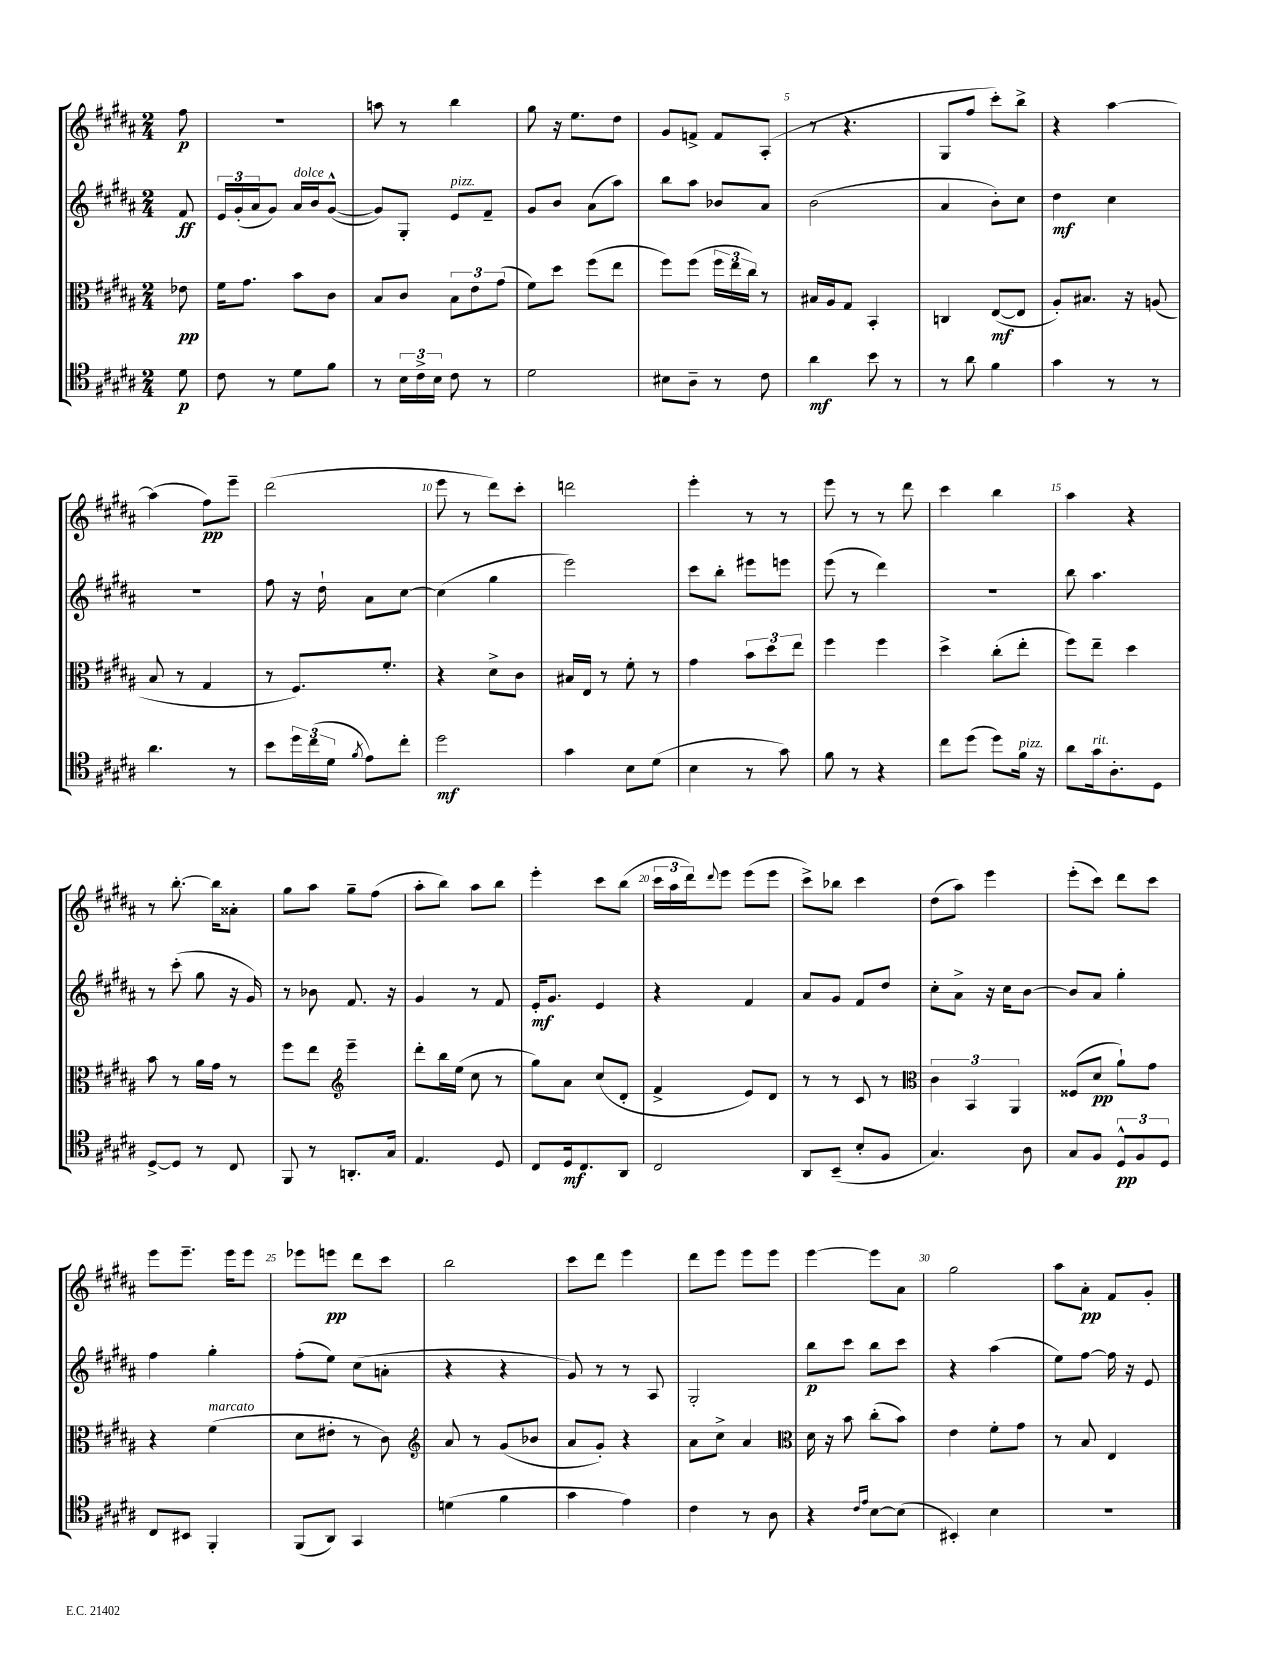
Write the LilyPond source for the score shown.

<<
\new StaffGroup <<
\new Staff = "s0" {
    \clef treble \key b \major \numericTimeSignature \time 2/4 \partial 8
    fis''8\p |
    r2 |
    a''8 r8 b''4 |
    gis''8 r16 e''8. dis''8 |
    gis'8 f'8-> f'8 ais8-.( |
    r8 r4. |
    gis8 fis''8 cis'''8-.) b''8-> |
    r4 ais''4~ |
    ais''4( fis''8\pp) e'''8-- |
    dis'''2( |
    e'''8 r8 dis'''8) cis'''8-. |
    d'''2 |
    e'''4-. r8 r8 |
    e'''8 r8 r8 dis'''8 |
    cis'''4 b''4 |
    ais''4 r4 |
    r8 b''8.~-. b''16 aisis'8-. |
    gis''8 ais''8 gis''8-- fis''8( |
    ais''8-. b''8) ais''8 b''8 |
    e'''4-. cis'''8 b''8( |
    \tuplet 3/2 { cis'''16 ais''16 dis'''16) } \appoggiatura { dis'''8 } e'''8 e'''8( e'''8 |
    cis'''8->) bes''8 cis'''4 |
    dis''8( ais''8) e'''4 |
    e'''8-.( cis'''8) dis'''8 cis'''8 |
    e'''8 e'''8.-- e'''16 e'''8 |
    ees'''8 e'''8\pp dis'''8 cis'''8 |
    b''2 |
    cis'''8 dis'''8 e'''4 |
    dis'''8 e'''8 e'''8 e'''8 |
    e'''4~ e'''8 ais'8 |
    gis''2 |
    ais''8 ais'8-.\pp fis'8 gis'8-. \bar "|." |
}
\new Staff = "s1" {
    \clef treble \key b \major \numericTimeSignature \time 2/4 \partial 8
    fis'8\ff |
    \tuplet 3/2 { e'16 gis'16-.( ais'16 } gis'8) ais'16^\markup { \italic "dolce" } b'16 gis'8~-^( |
    gis'8) gis8-. e'8^\markup { \italic "pizz." } fis'8-- |
    gis'8 b'8 ais'8( ais''8) |
    b''8 ais''8 bes'8 ais'8 |
    b'2( |
    ais'4 b'8-.) cis''8 |
    dis''4\mf cis''4 |
    R2 |
    fis''8 r16 dis''16-! ais'8 cis''8~ |
    cis''4( gis''4 |
    e'''2) |
    cis'''8 b''8-. eis'''8 e'''8 |
    e'''8( r8 dis'''4) |
    R2 |
    b''8 ais''4. |
    r8 cis'''8-.( gis''8 r16 gis'16) |
    r8 bes'8 fis'8. r16 |
    gis'4 r8 fis'8 |
    e'16-.\mf gis'8. e'4 |
    r4 fis'4 |
    ais'8 gis'8 fis'8 dis''8 |
    cis''8-. ais'8-> r16 cis''16 b'8~ |
    b'8 ais'8 gis''4-. |
    fis''4 gis''4-. |
    fis''8-.( e''8) cis''8( a'8-. |
    r4 r4 |
    gis'8) r8 r8 ais8 |
    gis2-. |
    b''8\p cis'''8 b''8 cis'''8 |
    r4 ais''4( |
    e''8) fis''8~ fis''16 r16 e'8 \bar "|." |
}
\new Staff = "s2" {
    \clef alto \key b \major \numericTimeSignature \time 2/4 \partial 8
    ees'8\pp |
    fis'16 gis'8. b'8 cis'8 |
    b8 cis'8 \tuplet 3/2 { b8 e'8 gis'8( } |
    fis'8) dis''8 fis''8( e''8 |
    fis''8) fis''8( \tuplet 3/2 { fis''16 e''16 cis''16) } r8 |
    bis16 ais16 gis8 b,4-. |
    c4 e8~\mf( e8 |
    ais8-.) bis8. r16 a8( |
    b8 r8 gis4 |
    r8 fis8.) fis'8.-. |
    r4 dis'8-> cis'8 |
    bis16 e16 r8 fis'8-. r8 |
    gis'4 \tuplet 3/2 { b'8 dis''8 e''8 } |
    fis''4 fis''4 |
    dis''4-> cis''8-.( e''8-. |
    fis''8) e''8-- dis''4 |
    b'8 r8 ais'16 gis'16 r8 |
    fis''8 e''8 \clef treble e'''4-- |
    dis'''8-. b''16 e''16( cis''8 r8 |
    gis''8) ais'8 cis''8( dis'8-. |
    fis'4-> e'8) dis'8 |
    r8 r8 cis'8 r8 |
    \clef alto \tuplet 3/2 { cis'4 b,4 ais,4 } |
    fisis8( dis'8\pp ais'8-!) gis'8 |
    r4 fis'4^\markup { \italic "marcato" }( |
    dis'8 eis'8-. r8 cis'8) |
    \clef treble ais'8 r8 gis'8( bes'8 |
    ais'8 gis'8-.) r4 |
    ais'8 cis''8-> ais'4 |
    \clef alto dis'16 r16 b'8 cis''8-.( b'8) |
    e'4 fis'8-. gis'8 |
    r8 b8 e4 \bar "|." |
}
\new Staff = "s3" {
    \clef tenor \key b \major \numericTimeSignature \time 2/4 \partial 8
    dis'8\p |
    cis'8 r8 dis'8 fis'8 |
    r8 \tuplet 3/2 { b16 cis'16-> b16 } cis'8 r8 |
    dis'2 |
    bis8 ais8-- r8 cis'8 |
    ais'4\mf b'8 r8 |
    r8 ais'8 fis'4 |
    gis'4 r8 r8 |
    ais'4. r8 |
    b'8 \tuplet 3/2 { dis''16 cis''16( dis'16 } \acciaccatura { fis'8 } e'8) cis''8-. |
    dis''2\mf |
    gis'4 b8 dis'8( |
    b4 r8 gis'8) |
    fis'8 r8 r4 |
    cis''8 dis''8( dis''8) fis'16^\markup { \italic "pizz." } r16 |
    ais'8 gis'16^\markup { \italic "rit." } ais8.-. dis8 |
    dis8~-> dis8 r8 cis8 |
    fis,8 r8 a,8.-. gis16 |
    e4. dis8 |
    cis8 dis16\mf cis8. ais,8 |
    cis2 |
    ais,8 b,8--( b8-. fis8 |
    gis4.) ais8 |
    gis8 fis8 \tuplet 3/2 { dis8-^\pp fis8 dis8 } |
    cis8 bis,8 fis,4-. |
    fis,8( ais,8) gis,4 |
    d'4( fis'4 |
    gis'4 e'4) |
    cis'4 r8 ais8 |
    r4 \grace { cis'16 e'16 } b8~ b8( |
    bis,4-.) b4 |
    R2 \bar "|." |
}
>>
>>
\layout { \context { \Score \override BarNumber.break-visibility = ##(#f #t #t) barNumberVisibility = #(every-nth-bar-number-visible 5) } }
